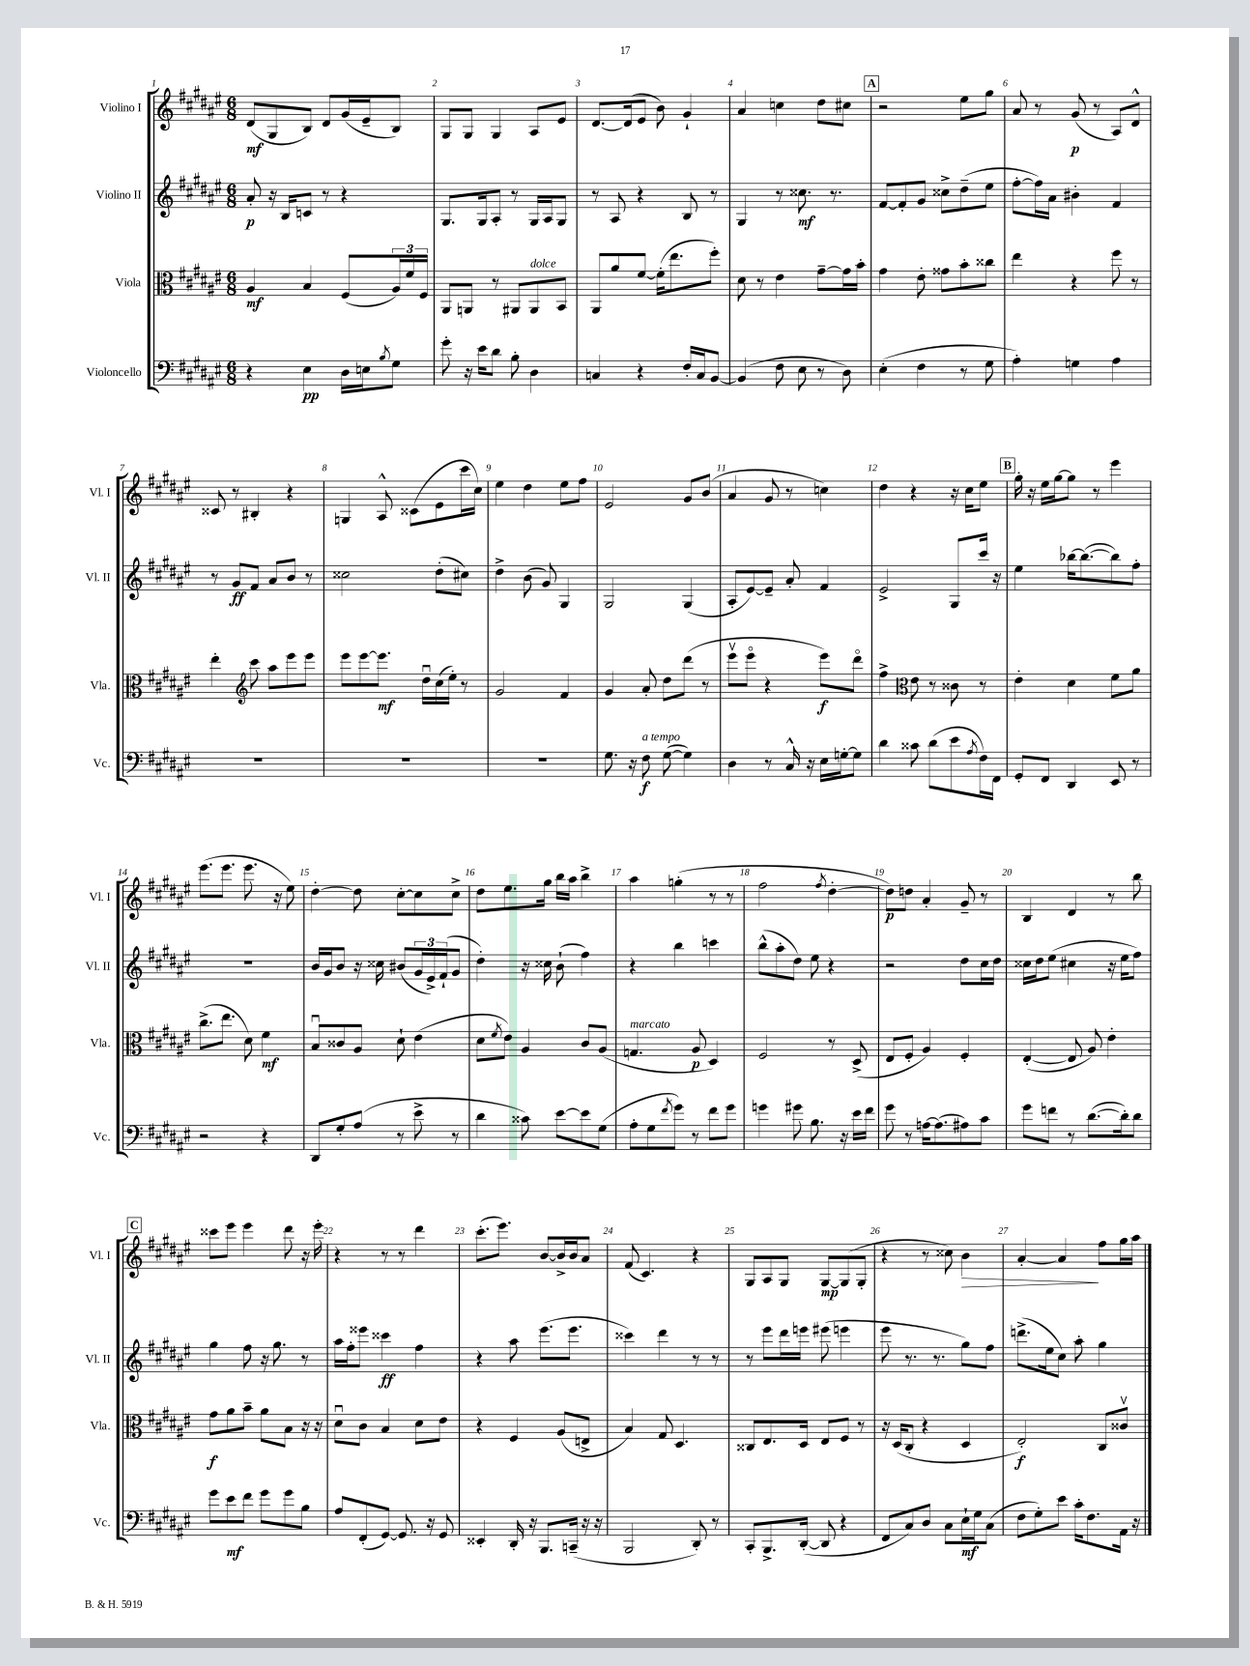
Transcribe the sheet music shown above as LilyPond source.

<<
\new StaffGroup <<
\new Staff = "s0" \with { instrumentName = "Violino I" shortInstrumentName = "Vl. I" } {
    \clef treble \key fis \major \numericTimeSignature \time 6/8
    dis'8\mf( gis8 b8) dis'8 gis'16( eis'16-- b8) |
    gis8 gis8 gis4 ais8 eis'8 |
    dis'8.~ dis'16( eis'8 b'8) gis'4-! |
    ais'4 c''4 dis''8 cis''8 |
    \mark \markup { \box "A" } r2 eis''8 gis''8 |
    ais'8 r8 gis'8\p( r8 ais8) dis'8-^ |
    cisis'8 r8 bis4-. r4 |
    g4 ais8-^ cisis'8( eis'8 cis'''16 cis''16) |
    eis''4 dis''4 eis''8 fis''8 |
    eis'2 gis'8 b'8( |
    ais'4 gis'8 r8 c''4) |
    dis''4 r4 r16 cis''16 eis''8 |
    \mark \markup { \box "B" } gis''16-. r16 eis''16 gis''16~ gis''8 r8 eis'''4 |
    eis'''8.( eis'''8. eis'''8. r16 eis''8) |
    dis''4~-. dis''8 cis''8~-. cis''8 cis''8-> |
    dis''8 eis''8. gis''16 b''16 ais''16 b''4-> |
    ais''4 g''4-.( r8 r8 |
    fis''2 \acciaccatura { fis''8 } dis''4~-. |
    dis''8\p) d''8 ais'4-. gis'8-- r8 |
    b4 dis'4 r8 b''8 |
    \mark \markup { \box "C" } cisis'''8 eis'''8 eis'''4 dis'''8 r16 eis'''16-. |
    r4 r8 r8 dis'''4 |
    cis'''8.-.( eis'''8.) b'8~ b'16-> b'16 ais'8 |
    fis'8( cis'4.) r4 |
    gis8 ais8 gis8 gis8~\mp gis8( gis8-. |
    r4 r8 cisis''8) b'4\> |
    ais'4~-. ais'4\! fis''8 gis''16 ais''16 \bar "|." |
}
\new Staff = "s1" \with { instrumentName = "Violino II" shortInstrumentName = "Vl. II" } {
    \clef treble \key fis \major \numericTimeSignature \time 6/8
    ais'8-.\p r16 b16 c'8 r8 r4 |
    gis8. gis16 ais8-. r8 gis16 ais16 gis8 |
    r8 ais8 r4 b8 r8 |
    gis4 r8 cisis''8.\mf r8. |
    \mark \markup { \box "A" } fis'8~ fis'8-. gis'8 cisis''8-> dis''8--( eis''8 |
    fis''8~-. fis''16) ais'16 bis'4-. fis'4 |
    r8 gis'8\ff fis'8 ais'8 b'8 r8 |
    cisis''2 dis''8-.( cis''8) |
    dis''4-> b'8( gis'8) gis4 |
    gis2 gis4( |
    ais8-. eis'8~) eis'8-- ais'8-. fis'4 |
    eis'2-> gis8 cis'''16 r16 |
    \mark \markup { \box "B" } eis''4 bes''16~ bes''8.~( bes''8) fis''8-. |
    R2. |
    b'16 gis'16 b'8 r16 cisis''16 bis'8( \tuplet 3/2 { gis'16 eis'16->) fis'16-!( } gis'8 |
    dis''4-.) r16 cisis''16 b'8-!( fis''4) |
    r4 b''4 c'''4 |
    b''8-^( ais''8-. dis''8) eis''8 r4 |
    r2 dis''8 cis''16 dis''16 |
    cisis''16 dis''16 eis''8( cis''4 r16 eis''16 fis''8) |
    \mark \markup { \box "C" } gis''4 fis''8 r16 gis''8. r8 |
    ais''16 fis''16-. eisis'''8 cisis'''4\ff fis''4 |
    r4 ais''8 eis'''8.( eis'''8. |
    cisis'''4) dis'''4 r8 r8 |
    r8 eis'''8 dis'''16 e'''16 eis'''8( e'''4 |
    eis'''8 r8. r8. gis''8) fis''8 |
    d'''8.->( eis''16 cis''8) ais''8-. gis''4 \bar "|." |
}
\new Staff = "s2" \with { instrumentName = "Viola" shortInstrumentName = "Vla." } {
    \clef alto \key fis \major \numericTimeSignature \time 6/8
    ais4\mf b4 fis8( \tuplet 3/2 { ais16) fis'16 fis16 } |
    ais,8 a,8 r8 ais,8 ais,8^\markup { \italic "dolce" } b,8 |
    ais,8 ais'8 fis'8~ fis'16-.( eis''8. fis''8-.) |
    dis'8 r8 eis'4 gis'8~-- gis'16 b'16-. |
    \mark \markup { \box "A" } gis'4 eis'8-. gisis'8 b'8-. cisis''8 |
    eis''4 r4 fis''8 r8 |
    eis''4-. \clef treble cis'''8 ais''8 eis'''8 eis'''8 |
    eis'''8 eis'''8~ eis'''8.\mf dis''16\downbow cis''16( eis''16-.) r8 |
    gis'2 fis'4 |
    gis'4 ais'8-. dis''8 dis'''8( r8 |
    eis'''8\upbow eis'''8\flageolet r4 eis'''8\f) dis'''8\flageolet |
    fis''4-> \clef alto eis'8 r8 cisis'8 r8 |
    \mark \markup { \box "B" } eis'4-. dis'4 fis'8 ais'8 |
    cis''8.->( eis''8. dis'8) fis'4\mf |
    b8\downbow cisis'8 ais8 dis'8-! eis'4( |
    dis'8 \acciaccatura { fis'8 } eis'8) ais4 cis'8 ais8( |
    g4.^\markup { \italic "marcato" } ais8\p dis4) |
    fis2 r8 dis8->( |
    eis8 fis8-. ais4) fis4-. |
    eis4~-.( eis8 ais8) eis'4-. |
    \mark \markup { \box "C" } gis'8\f ais'8 b'8-- ais'8 b8 r16 r16 |
    dis'8\downbow cis'8 b4 dis'8 eis'8 |
    r4 fis4 ais8( e8-> |
    b4) gis8 dis4. |
    cisis8 eis8. dis16 eis8 fis8 r8 |
    r16 dis16( cis8-. r4 dis4 |
    eis2-.\f) cis8 cisis'8\upbow \bar "|." |
}
\new Staff = "s3" \with { instrumentName = "Violoncello" shortInstrumentName = "Vc." } {
    \clef bass \key fis \major \numericTimeSignature \time 6/8
    r4 eis4\pp dis16 e16 \acciaccatura { b8 } gis8 |
    gis'8-. r16 eis'16 dis'8 b8-. dis4 |
    c4 r4 fis16-. c16 b,8~ |
    b,4( fis8 eis8 r8 dis8) |
    \mark \markup { \box "A" } eis4-.( fis4 r8 gis8 |
    ais4-.) g4 ais4 |
    R2. |
    R2. |
    R2. |
    gis8. r16 fis8\f^\markup { \italic "a tempo" } gis8~( gis4) |
    dis4 r8 cis16-^ r16 eis16 g16~-. g8 |
    dis'4 cisis'8 dis'8( eis'8 \acciaccatura { ais8 } fis16) fis,16 |
    \mark \markup { \box "B" } gis,8-. fis,8 dis,4 eis,8 r8 |
    r2 r4 |
    dis,8 gis8-. ais8( r8 eis'8-> r8 |
    dis'4 cisis'8) eis'8~ eis'8 gis8( |
    ais8-. gis8 \acciaccatura { fis'8 } gis'8) r8 fis'8 gis'8 |
    g'4 gis'8 b8. r16 eis'16 fis'16 |
    gis'8 r8 a16~ a8.( ais8) cis'8 |
    gis'8 f'8 r8 dis'8.~( dis'16-.) dis'8 |
    \mark \markup { \box "C" } gis'8 eis'8\mf fis'8 gis'8 gis'8 b8 |
    ais8 fis,8-.( gis,8~) gis,8. r16 gis,8 |
    eisis,4-. dis,16-. r16 b,,8. c,16--( r16 r16 |
    b,,2 dis,8-.) r8 |
    cis,8-. b,,8.-> dis,16~-.( dis,8 r4 |
    fis,8 cis8) dis8 cis8 eis16-!\mf gis16 cis8( |
    fis8 gis8-.) eis'8 cis'16-. fis8. ais,16 r16 \bar "|." |
}
>>
>>
\layout { \context { \Score \override BarNumber.break-visibility = ##(#f #t #t) barNumberVisibility = #all-bar-numbers-visible } }
